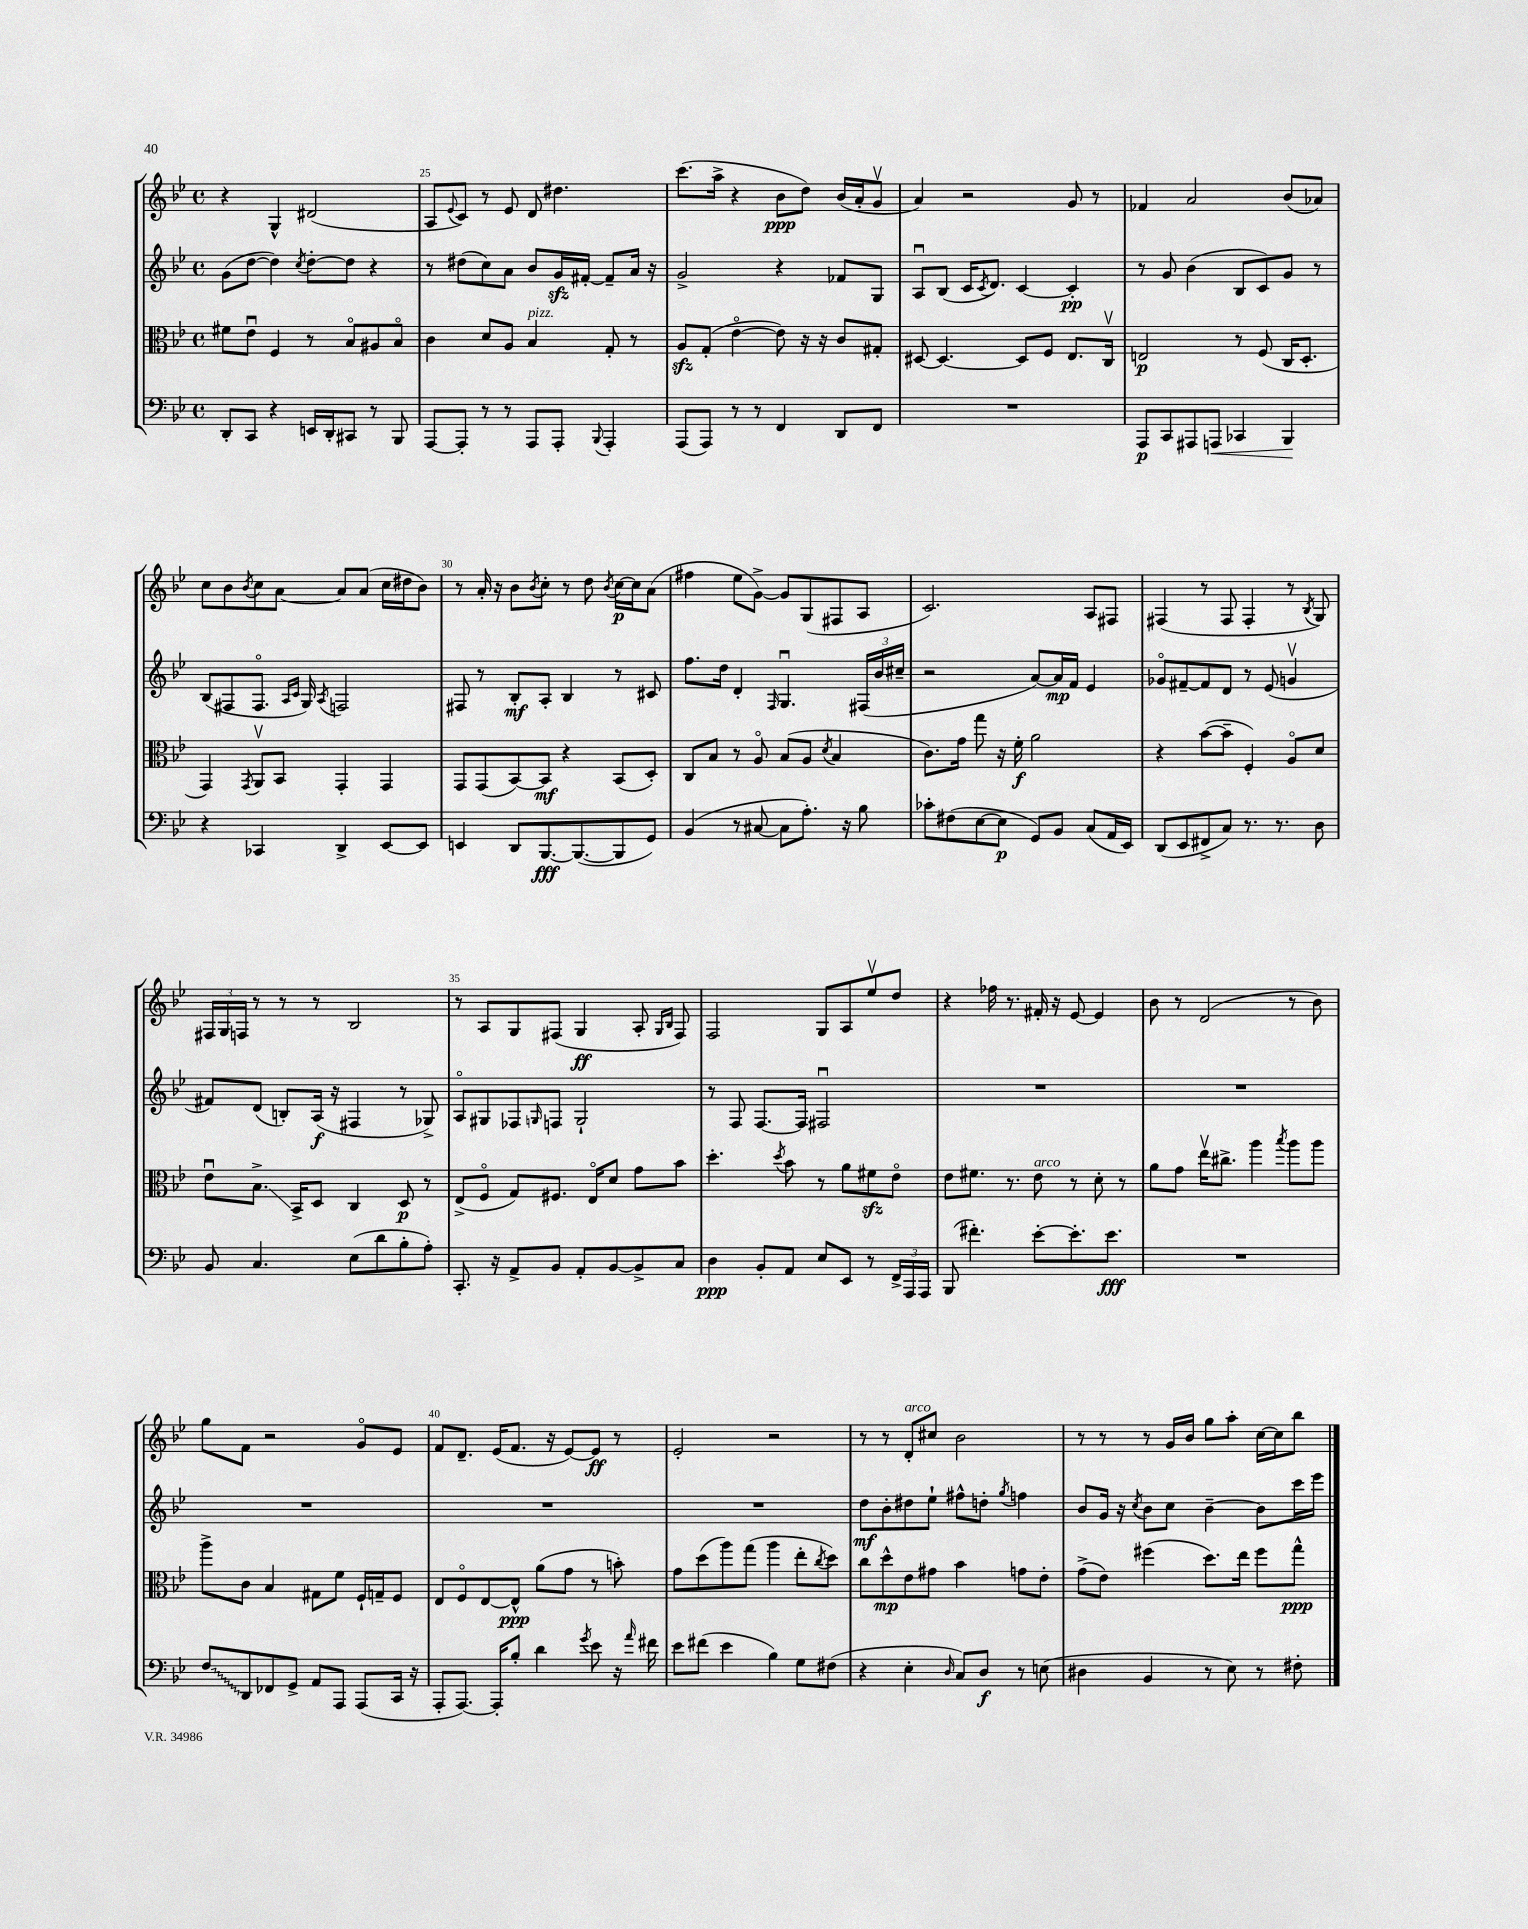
<<
\new StaffGroup <<
\new Staff = "s0" {
    \clef treble \key bes \major \defaultTimeSignature \time 4/4
    r4 g4-^ dis'2( |
    a8 \appoggiatura { ees'8 } c'8) r8 ees'8 d'8 dis''4. |
    c'''8.( a''16-> r4 bes'8\ppp d''8) bes'16( a'16-. g'8\upbow |
    a'4) r2 g'8 r8 |
    fes'4 a'2 bes'8( aes'8) |
    c''8 bes'8 \acciaccatura { bes'8 } c''8 a'8~ a'8 a'8( c''16 dis''16 bes'8) |
    r8 a'16-. r16 bes'8 \acciaccatura { bes'8 } c''8-. r8 d''8 \acciaccatura { bes'8 } c''16~\p c''16 a'8( |
    fis''4 ees''8 g'8~->) g'8 g8( fis8 a8 |
    c'2.) a8 fis8 |
    fis4( r8 fis8 fis4-. r8 \acciaccatura { bes8 } g8) |
    \tuplet 3/2 { fis16 g16 f16 } r8 r8 r8 bes2 |
    r8 a8 g8 fis8( g4\ff a8-. \grace { g16 bes16 } fis8) |
    f2 g8 a8 ees''8\upbow d''8 |
    r4 fes''16 r8. fis'16-. r16 ees'8~ ees'4 |
    bes'8 r8 d'2( r8 bes'8) |
    g''8 f'8 r2 g'8\flageolet ees'8 |
    f'8 d'8.-- ees'16( f'8. r16 ees'8~) ees'8\ff r8 |
    ees'2-. r2 |
    r8 r8 d'8-.^\markup { \italic "arco" } cis''8 bes'2 |
    r8 r8 r8 g'16 bes'16 g''8 a''8-. c''16~ c''16 bes''8 \bar "|." |
}
\new Staff = "s1" {
    \clef treble \key bes \major \defaultTimeSignature \time 4/4
    g'8( d''8~ d''4) \acciaccatura { c''8 } d''8~-. d''8 r4 |
    r8 dis''8( c''8) a'8 bes'8 g'16\sfz fis'16~-. fis'8-- a'16 r16 |
    g'2-> r4 fes'8 g8 |
    a8\downbow bes8( c'16 \acciaccatura { c'8 } d'8.) c'4~ c'4-.\pp |
    r8 g'8 bes'4( bes8 c'8) g'8 r8 |
    bes8( fis8 fis8.\flageolet \grace { a16 c'16 } g16) \acciaccatura { a8 } f2 |
    fis8 r8 bes8-.\mf a8-. bes4 r8 cis'8 |
    f''8. d''16 d'4-. \grace { f16 } g4.\downbow \tuplet 3/2 { fis16( bes'16 cis''16-- } |
    r2 a'8~) a'16\mp f'16 ees'4 |
    ges'8\flageolet fis'8~-- fis'8 d'8 r8 ees'8( g'4\upbow |
    fis'8) d'8( b8-.) a16\f( r16 fis4 r8 ges8->) |
    a8\flageolet gis8 fes8 \grace { g16 } f8 g2-! |
    r8 f8 f8.~ f16 fis2\downbow |
    R1 |
    R1 |
    R1 |
    R1 |
    R1 |
    d''8\mf bes'8-. dis''8 ees''8-! fis''8-^ d''8-. \acciaccatura { g''8 } f''4 |
    bes'8 g'16 r16 \acciaccatura { c''8 } bes'8 c''8 bes'4~-- bes'8 c'''16 ees'''16 \bar "|." |
}
\new Staff = "s2" {
    \clef alto \key bes \major \defaultTimeSignature \time 4/4
    fis'8 ees'8\downbow f4 r8 bes8\flageolet ais8 bes8\flageolet |
    c'4 d'8 a8 bes4^\markup { \italic "pizz." } g8-. r8 |
    a8\sfz g8-.( ees'4~\flageolet ees'8) r16 r16 c'8 gis8-. |
    dis8~ dis4.~ dis8 f8 ees8. c16\upbow |
    e2\p r8 f8( c16 d8.-. |
    g,4) \acciaccatura { g,8 } a,8\upbow bes,8 g,4-. g,4 |
    g,8 g,8( bes,8~) bes,8\mf r4 bes,8( d8-.) |
    c8 bes8 r8 a8\flageolet bes8( a8 \acciaccatura { d'8 } bes4 |
    c'8.) g'16 g''8 r16 f'16-.\f a'2 |
    r4 bes'8~( bes'8-- f4-.) a8\flageolet d'8 |
    ees'8\downbow bes8.->\glissando bes,16-> d8 c4 d8\p r8 |
    ees8->( f8\flageolet g8) fis8. ees16\flageolet d'8 g'8 bes'8 |
    d''4.-. \acciaccatura { d''8 } bes'8 r8 a'8 fis'8\sfz ees'8\flageolet |
    ees'8 fis'8. r8. ees'8^\markup { \italic "arco" } r8 d'8-. r8 |
    a'8 g'8 ees''16\upbow cis''8.-> a''4 \acciaccatura { bes''8 } a''8 a''8 |
    a''8-> c'8 bes4 gis8 f'8 f16-! g16-- f8 |
    ees8 f8\flageolet ees8~ ees8-^\ppp a'8( g'8 r8 b'8-.) |
    g'8 d''8( a''8) g''8( a''4 ees''8-. \acciaccatura { c''8 } d''8) |
    c''8 d''8-^\mp ees'8 gis'8 bes'4 g'8 ees'8-. |
    g'8->( ees'8) fis''4( d''8.) ees''16 fis''8 g''8-^\ppp \bar "|." |
}
\new Staff = "s3" {
    \clef bass \key bes \major \defaultTimeSignature \time 4/4
    d,8-. c,8 r4 e,16 d,16-. cis,8 r8 bes,,8 |
    a,,8~ a,,8-. r8 r8 a,,8 a,,8-. \appoggiatura { bes,,8 } a,,4-. |
    a,,8( a,,8) r8 r8 f,4 d,8 f,8 |
    R1 |
    a,,8\p c,8 ais,,8 a,,8\< ces,4 bes,,4\! |
    r4 ces,4 d,4-> ees,8~ ees,8 |
    e,4 d,8 bes,,8.~\fff bes,,8.~( bes,,8 g,8) |
    bes,4( r8 cis8~ cis8 a8.-.) r16 bes8 |
    ces'8-. fis8( ees8~ ees8\p g,8) bes,8 c8( a,16 ees,16) |
    d,8( ees,8 fis,8-> c8) r8. r8. d8 |
    bes,8 c4. ees8( d'8 bes8-. a8-.) |
    c,8.-. r16 a,8-> bes,8 a,8-. bes,8~ bes,8-> c8 |
    d4\ppp bes,8-. a,8 ees8 ees,8 r8 \tuplet 3/2 { f,16-> a,,16 a,,16 } |
    bes,,8( fis'4.-.) ees'8~-. ees'8.-. ees'8.\fff |
    R1 |
    \once \override Glissando.style = #'zigzag f8\glissando d,8 fes,8 g,8-> a,8 a,,8 a,,8( c,16 r16 |
    a,,8-. a,,8.~) a,,16-. bes8-. d'4 \acciaccatura { g'8 } ees'8 r16 \grace { a'16 } fis'16 |
    ees'8 fis'8( ees'4 bes4) g8 fis8( |
    r4 ees4-. \grace { d16 } c8) d8\f r8 e8( |
    dis4 bes,4 r8 ees8) r8 fis8-. \bar "|." |
}
>>
>>
\layout { \context { \Score currentBarNumber = #24 \override BarNumber.break-visibility = ##(#f #t #t) barNumberVisibility = #(every-nth-bar-number-visible 5) } }
